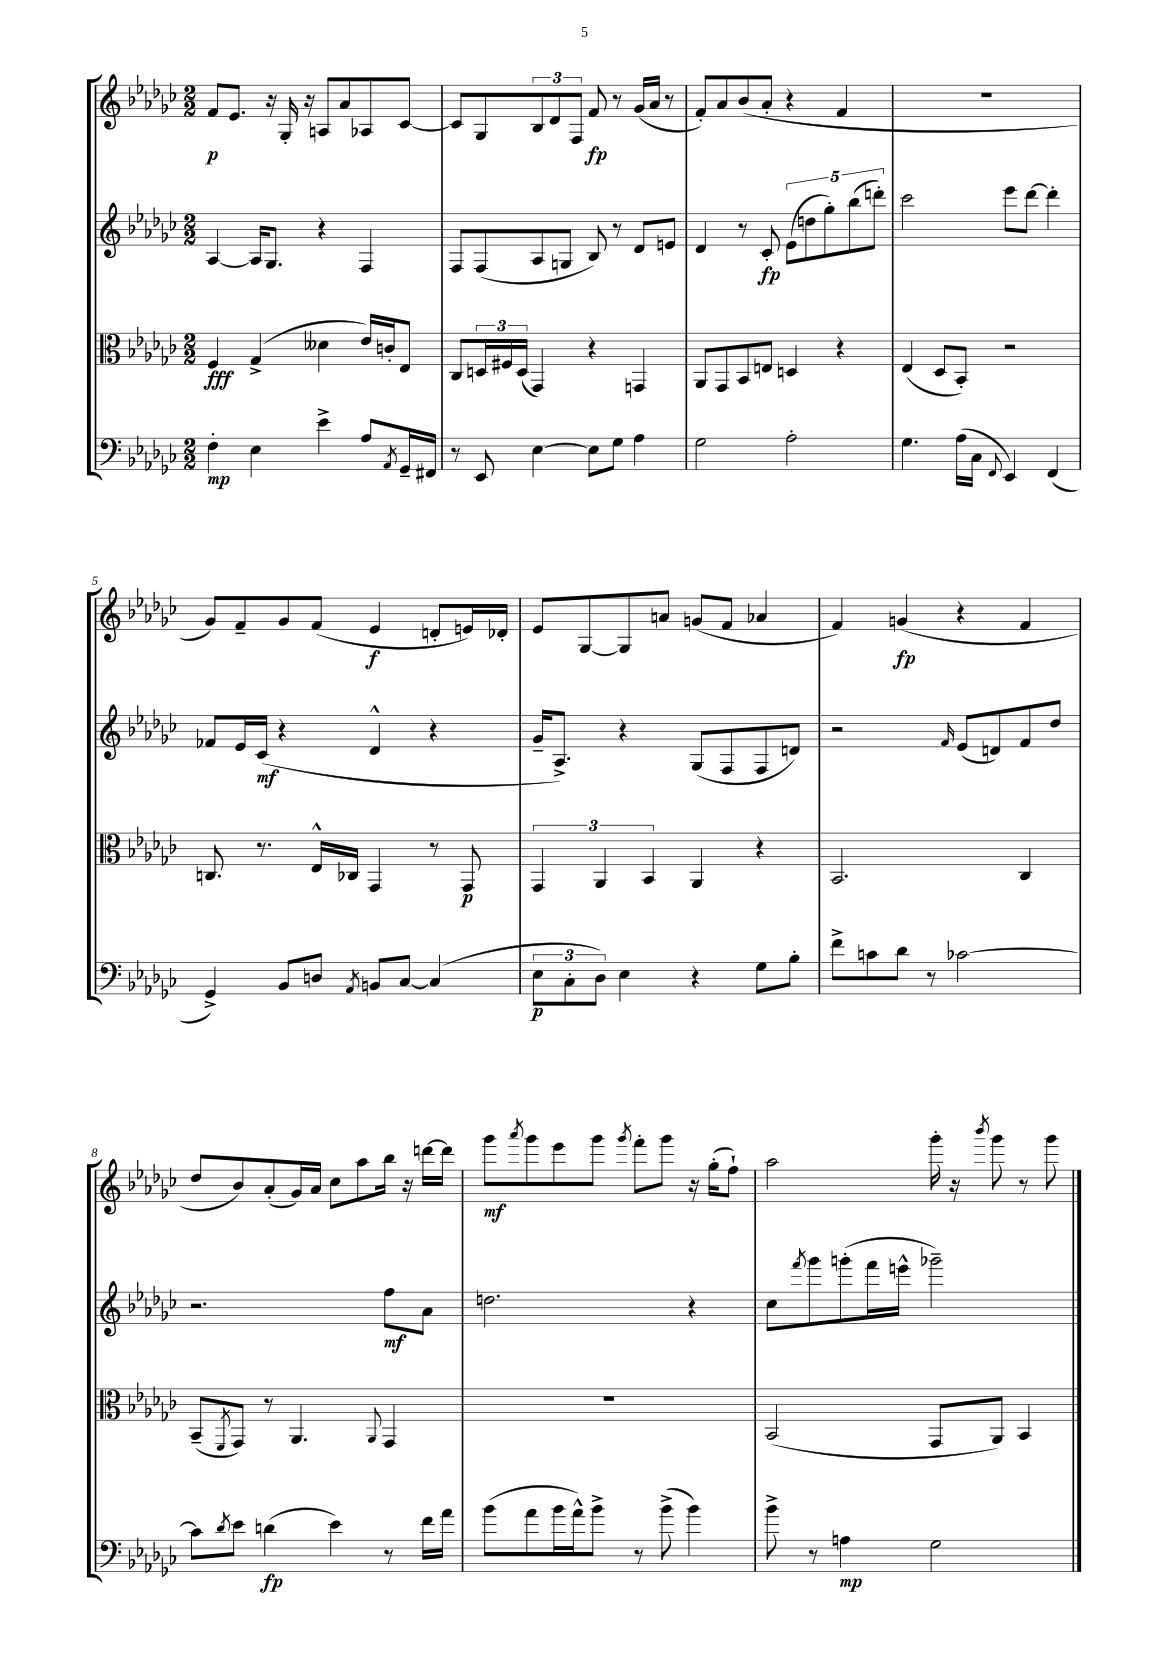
<<
\new StaffGroup <<
\new Staff = "s0" {
    \clef treble \key ges \major \numericTimeSignature \time 2/2
    f'8\p ees'8. r16 ges16-. r16 a8 aes'8 aes8 ces'8~ |
    ces'8 ges8 \tuplet 3/2 { bes8 des'8 f8 } f'8\fp r8 ges'16( aes'16 r8 |
    f'8-.) aes'8 bes'8( aes'8-. r4 f'4 |
    R1 |
    ges'8) f'8-- ges'8 f'8( ees'4\f d'8-. e'16) des'16-. |
    ees'8 ges8~ ges8 a'8 g'8( f'8 aes'4 |
    f'4) g'4\fp( r4 f'4 |
    des''8 bes'8) aes'8-.( ges'16) aes'16 ces''8 aes''8 bes''16 r16 d'''16~ d'''16 |
    ges'''8\mf \acciaccatura { aes'''8 } ges'''8 ees'''8 ges'''8 \acciaccatura { ges'''8 } f'''8-. ges'''8 r16 ges''16-.( f''8-!) |
    aes''2 ges'''16-. r16 \acciaccatura { bes'''8 } ges'''8 r8 ges'''8 \bar "|." |
}
\new Staff = "s1" {
    \clef treble \key ges \major \numericTimeSignature \time 2/2
    aes4~ aes16 ges8. r4 f4 |
    f8 f8( aes8 g8 bes8) r8 des'8 e'8 |
    des'4 r8 ces'8-.\fp \tuplet 5/4 { ees'8( d''8 ges''8-.) bes''8( d'''8-.) } |
    ces'''2 ees'''8 des'''8~ des'''4-. |
    fes'8 ees'16 ces'16\mf( r4 des'4-^ r4 |
    ges'16-- aes8.->) r4 ges8( f8 f8 d'8) |
    r2 \grace { f'16 } ees'8( d'8) f'8 des''8 |
    r2. f''8\mf aes'8 |
    d''2. r4 |
    ces''8 \acciaccatura { f'''8 } ges'''8 g'''8-.( f'''16 e'''16-^ ges'''2--) \bar "|." |
}
\new Staff = "s2" {
    \clef alto \key ges \major \numericTimeSignature \time 2/2
    f4\fff ges4->( deses'4 ees'16) c'16-. ees8 |
    ces8 \tuplet 3/2 { d16 fis16 d16( } ges,4) r4 g,4 |
    aes,8 ges,8 bes,8 e8 d4 r4 |
    ees4( des8 bes,8-.) r2 |
    c8. r8. ees16-^ ces16 ges,4 r8 ges,8\p |
    \tuplet 3/2 { ges,4 aes,4 bes,4 } aes,4 r4 |
    bes,2. ces4 |
    bes,8--( \acciaccatura { f,8 } ges,8) r8 aes,4. \appoggiatura { aes,8 } ges,4 |
    R1 |
    bes,2( ges,8 aes,8) bes,4 \bar "|." |
}
\new Staff = "s3" {
    \clef bass \key ges \major \numericTimeSignature \time 2/2
    f4-.\mp ees4 ees'4-> aes8 \acciaccatura { aes,8 } ges,16-- fis,16 |
    r8 ees,8 ees4~ ees8 ges8 aes4 |
    ges2 aes2-. |
    ges4. aes16( ces16 \appoggiatura { f,8 } ees,4) f,4( |
    ges,4->) bes,8 d8 \acciaccatura { aes,8 } b,8 ces8~ ces4( |
    \tuplet 3/2 { ees8\p ces8-. des8) } ees4 r4 ges8 bes8-. |
    f'8-> c'8 des'8 r8 ces'2~ |
    ces'8 \acciaccatura { des'8 } ees'8 d'4\fp( ees'4) r8 f'16 aes'16 |
    bes'8( aes'8 bes'16 aes'16-^) bes'8-> r8 bes'8->( bes'4) |
    bes'8-> r8 a4\mp ges2 \bar "|." |
}
>>
>>
